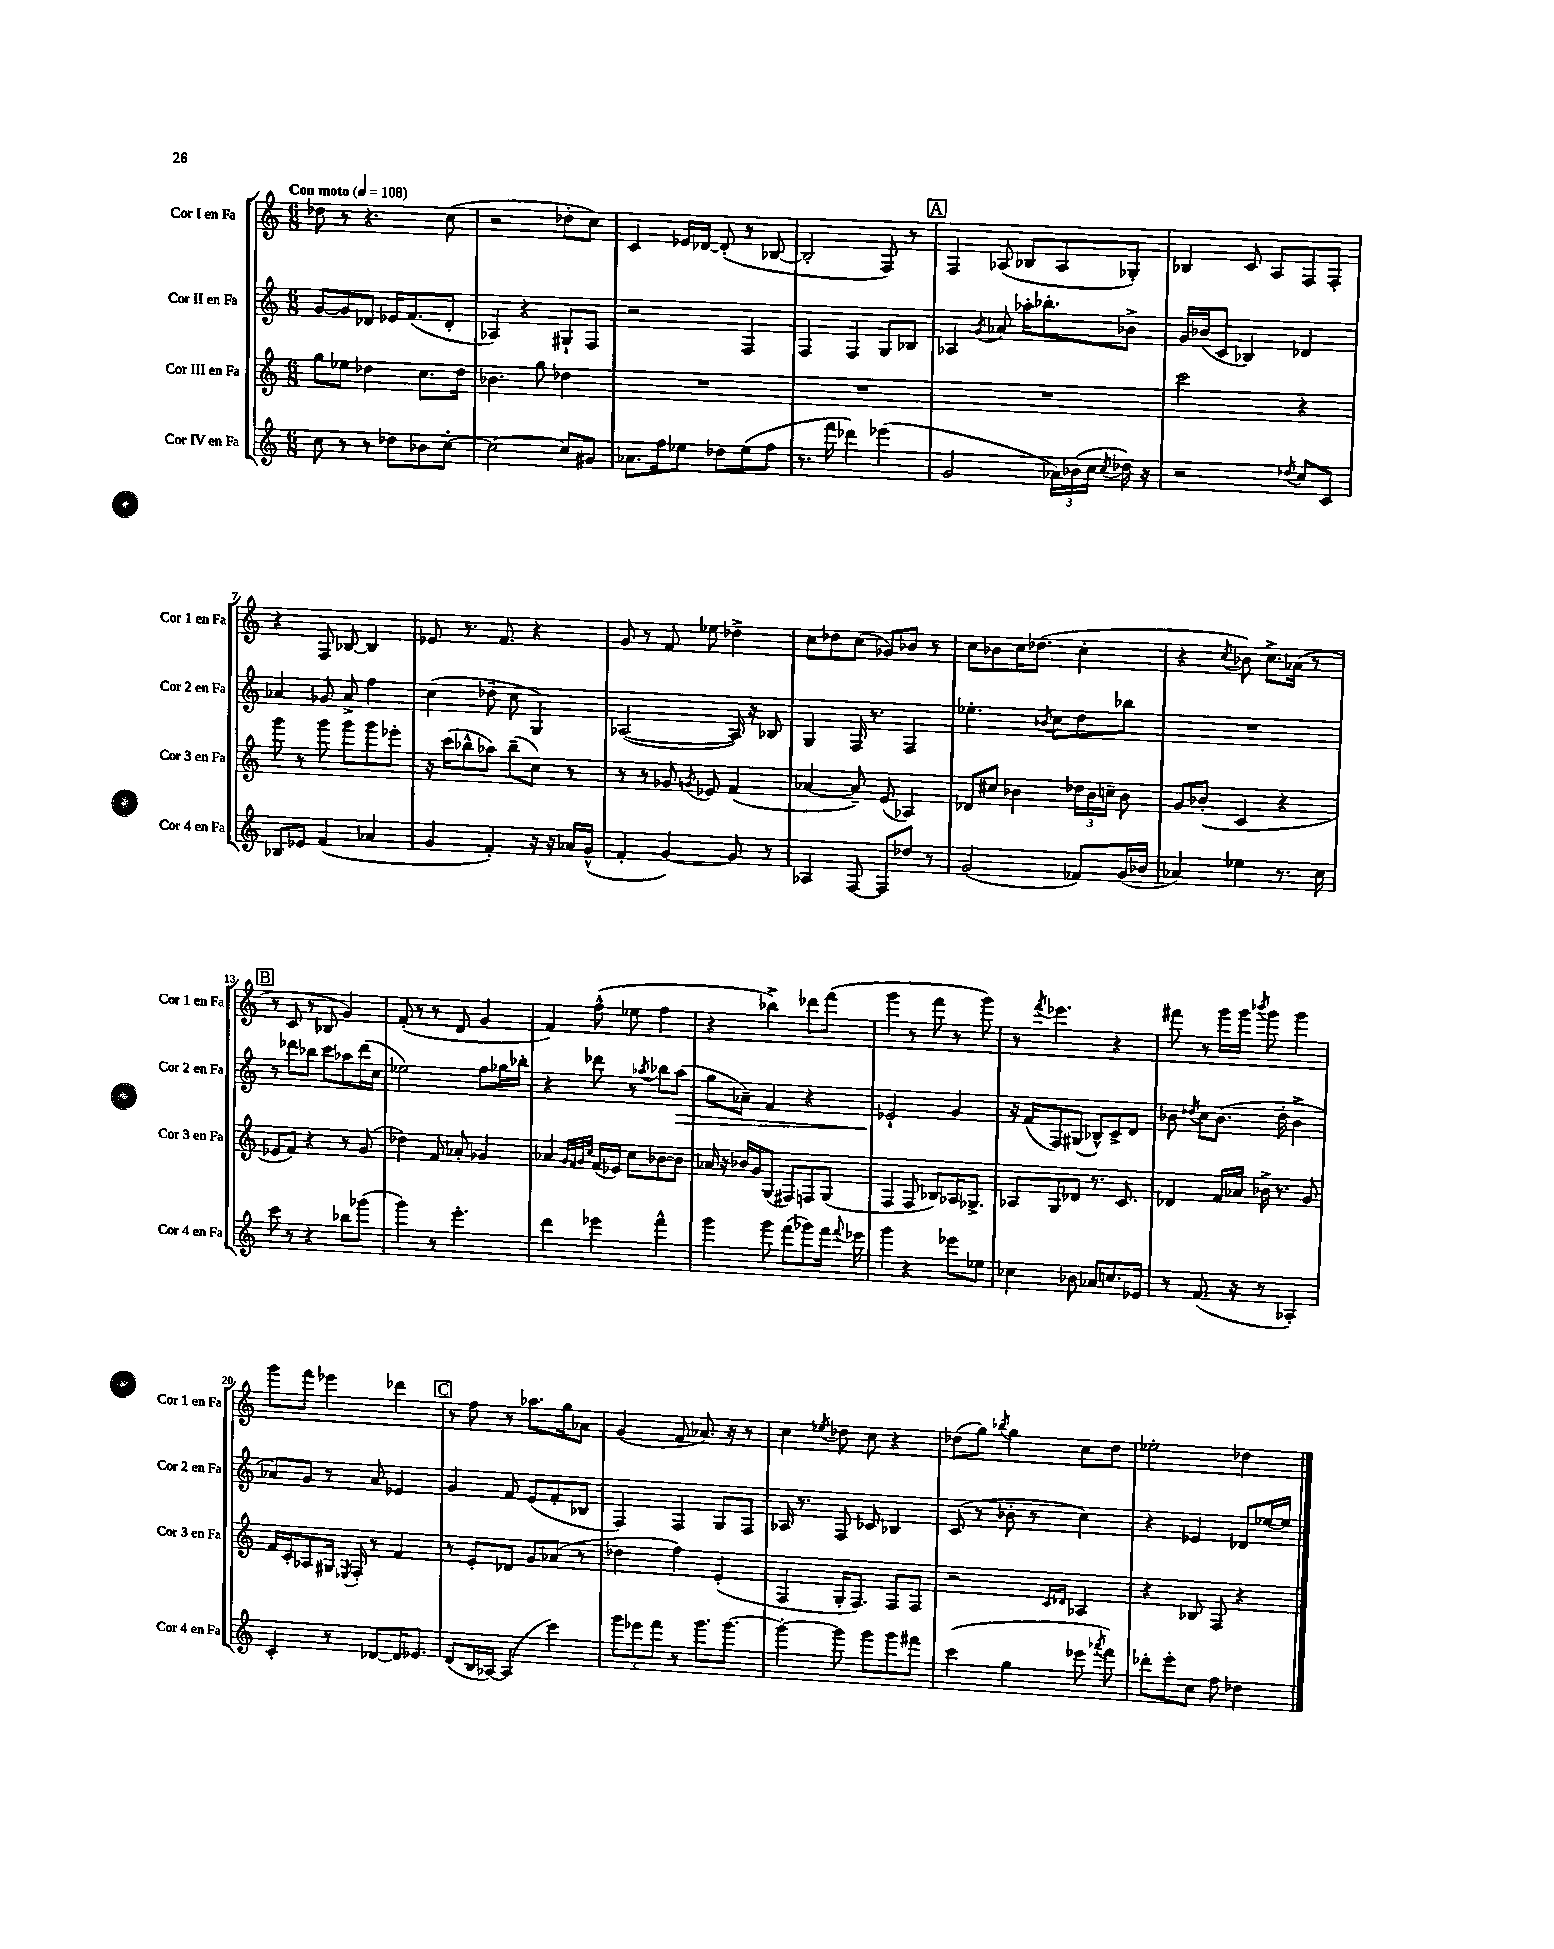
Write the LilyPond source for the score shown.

<<
\new StaffGroup <<
\new Staff = "s0" \with { instrumentName = "Cor I en Fa" shortInstrumentName = "Cor 1 en Fa" } {
    \clef treble \key c \major \numericTimeSignature \time 6/8 \tempo "Con moto" 4 = 108
    \autoBeamOff des''8 r8 r4. c''8( |
    r2 des''8[-. c''8]) |
    c'4 ees'16[ des'16]~ des'8-.( r8 bes8~ |
    bes2-. f8) r8 |
    \mark \markup { \box "A" } f4 aes8( bes8[ aes8 ges8]-.) |
    bes4 c'8 a8[ f8 f8]-. |
    r4 f8 bes8~ bes4 |
    ees'8 r8. f'8. r4 |
    g'8 r8 f'8 ees''8 des''4-> |
    c''8[ des''8 c''8]( ges'8[) bes'8] r8 |
    c''8[ bes'8 c''16 des''8.]( c''4-. |
    r4 \acciaccatura { c''8 } bes'8) c''8.[-> aes'16]( r8 |
    \mark \markup { \box "B" } r8 c'8 r8 bes8 g'4) |
    f'8-.( r8 r8 d'8 g'4 |
    f'4) f''8-^( ees''8 f''4 |
    r4 bes''4->) des'''8[ f'''8]( |
    g'''4 r8 f'''8 r8 g'''8) |
    r8 \acciaccatura { f'''8 } ees'''4. r4 |
    fis'''8 r8 g'''16[ g'''16] \acciaccatura { bes'''8 } g'''8 g'''4 |
    g'''8[ f'''8] ees'''4 des'''4 |
    \mark \markup { \box "C" } r8 f''8 r8 aes''8.[ g''16 aes'8] |
    g'4( f'8 aes'8.) r16 r8 |
    c''4 \acciaccatura { ees''8 } des''8 c''8 r4 |
    des''8[( g''8]) \acciaccatura { bes''8 } g''4 c''8[ des''8] |
    ees''2-. des''4 \bar "|." |
}
\new Staff = "s1" \with { instrumentName = "Cor II en Fa" shortInstrumentName = "Cor 2 en Fa" } {
    \clef treble \key c \major \numericTimeSignature \time 6/8
    \autoBeamOff g'8[~ g'8 des'8] ees'16[ f'8.( des'8]-. |
    aes4) r4 gis8[-! f8] |
    r2 f4 |
    f4 f4 g8[ bes8] |
    \mark \markup { \box "A" } aes4 \acciaccatura { g'8 } aes'8 aes''16[-. bes''8.-. bes'8]-> |
    g'16[ bes'16( c'8] bes4) des'4 |
    aes'4 ges'8 aes'8-> f''4 |
    c''4( des''8-- c''8 g4) |
    aes2~( aes16) r16 bes8 |
    g4 f16 r8. f4 |
    ees''4.-. \acciaccatura { bes'8 } c''8[ d''8 bes''8] |
    R2. |
    \mark \markup { \box "B" } r8 des'''8[ bes''8] c'''8[ aes''8 des'''16( c''16] |
    ees''2) f''8[ ges''16 bes''16]-. |
    r4 des'''8 r8 \acciaccatura { aes''8 } bes''8[ aes''8]\>( |
    g''8[ aes'8]--) f'4 r4 |
    ees'2-!\! g'4 |
    r16 f'16[( f8) gis8]( bes8[-^) c'8-> d'8] |
    bes'8 \acciaccatura { des''8 } c''8[ bes'8.]( des''16-. bes'4-> |
    aes'8[) g'8] r8 aes'8 ees'4 |
    \mark \markup { \box "C" } g'4 f'8 e'8[( f'8-. bes8] |
    f4) f4 g8[ f8] |
    aes16 r8. f8 ces'8 bes4 |
    c'8( r8 bes'8-. r8 c''4) |
    r4 ees'4 des'8[ ees''16~ ees''16] \bar "|." |
}
\new Staff = "s2" \with { instrumentName = "Cor III en Fa" shortInstrumentName = "Cor 3 en Fa" } {
    \clef treble \key c \major \numericTimeSignature \time 6/8
    \autoBeamOff g''8[ ees''8] des''4 c''8.[ des''16] |
    bes'4. g''8 des''4 |
    R2. |
    R2. |
    \mark \markup { \box "A" } R2. |
    c'''2 r4 |
    g'''8 r8 g'''8 g'''8[ g'''8 ees'''8]-. |
    r16 c'''16[( bes''8-^ aes''8]) bes''8[--( c''8]) r8 |
    r8 r8 ges'8 \acciaccatura { g'8 } ees'8 f'4( |
    aes'4~ aes'8--) e'8( aes4) |
    des'8[ cis''8] bes'4 \tuplet 3/2 { des''16[ bes'16 c''16]-- } bes'8 |
    g'8[ bes'8]-.( c'4 r4 |
    \mark \markup { \box "B" } ees'8[ f'8]) r4 r8 g'8( |
    des''4) f'8 aes'8-. ges'4 |
    aes'4 \grace { g'32[ f'32 g'32 c''32] } f'16[( ees'16]) c''8[ bes'8~ bes'8] |
    aes'16 r16 bes'16[ g'16 g8]( fis8[) f8 g8]( |
    f4 f8 bes8[) aes16 ges8.]-> |
    aes8[ g8 des'8] r8. c'8. |
    des'4 f'16[ aes'16] bes'16-> r8. g'8 |
    f'16[ c'16-. aes8 gis16] \acciaccatura { ees8 } f16-. r8 f'4 |
    \mark \markup { \box "C" } r8 e'8[-. des'8] g'8[ aes'8]( r8 |
    des''4 f''4) e'4-.( |
    f4 g16[-. f8.]) f8[ f8] |
    r2 \grace { c'16[ des'16] } aes4 |
    r4 bes8 f8 r4 \bar "|." |
}
\new Staff = "s3" \with { instrumentName = "Cor IV en Fa" shortInstrumentName = "Cor 4 en Fa" } {
    \clef treble \key c \major \numericTimeSignature \time 6/8
    \autoBeamOff c''8 r8 r8 des''8[ bes'8 c''8]~-. |
    c''2~ c''8[ gis'8] |
    aes'8.[ f''16 ees''8] des''8[ ees''8( f''8] |
    r8. f'''16 des'''4) ees'''4( |
    \mark \markup { \box "A" } g'2 \tuplet 3/2 { aes'16[) bes'16( c''16] } \acciaccatura { c''8 } des''16) r16 |
    r2 \acciaccatura { des''8 } c''8[ c'8] |
    bes8[ ees'8] f'4( aes'4 |
    g'4 f'4-.) r16 r16 aes'16[ g'16]-^( |
    f'4-. g'4~) g'8 r8 |
    aes4 f8~ f8[ des''8] r8 |
    g'2( fes'8[) g'16( bes'16] |
    aes'4) ees''4 r8. c''16 |
    \mark \markup { \box "B" } c'''8 r8 r4 bes''8[ ges'''8]( |
    g'''4) r8 e'''4.-. |
    d'''4 ees'''4 f'''4-^ |
    g'''4 g'''8 f'''8[( ges'''8) f'''16] \appoggiatura { f'''8 } ees'''16 |
    g'''4 r4 ees'''8[ ees''8] |
    ces''4 bes'8 aes'8[ c''8. ees'16] |
    r8 f'8.( r16 r8 aes4-.) |
    c'4-. r8 des'8[~ des'16 ees'8.] |
    \mark \markup { \box "C" } d'8[( b16 aes16]~) aes4( c'''4) |
    \tuplet 3/2 { g'''8[ ees'''8 f'''8] } r8 g'''8.[ g'''8.]~ |
    g'''4~-. g'''8 g'''8[ g'''8 fis'''8] |
    c'''4( g''4 ees'''8 \acciaccatura { aes'''8 } f'''8) |
    des'''8[-. e'''8-. c''8] f''8 des''4 \bar "|." |
}
>>
>>
